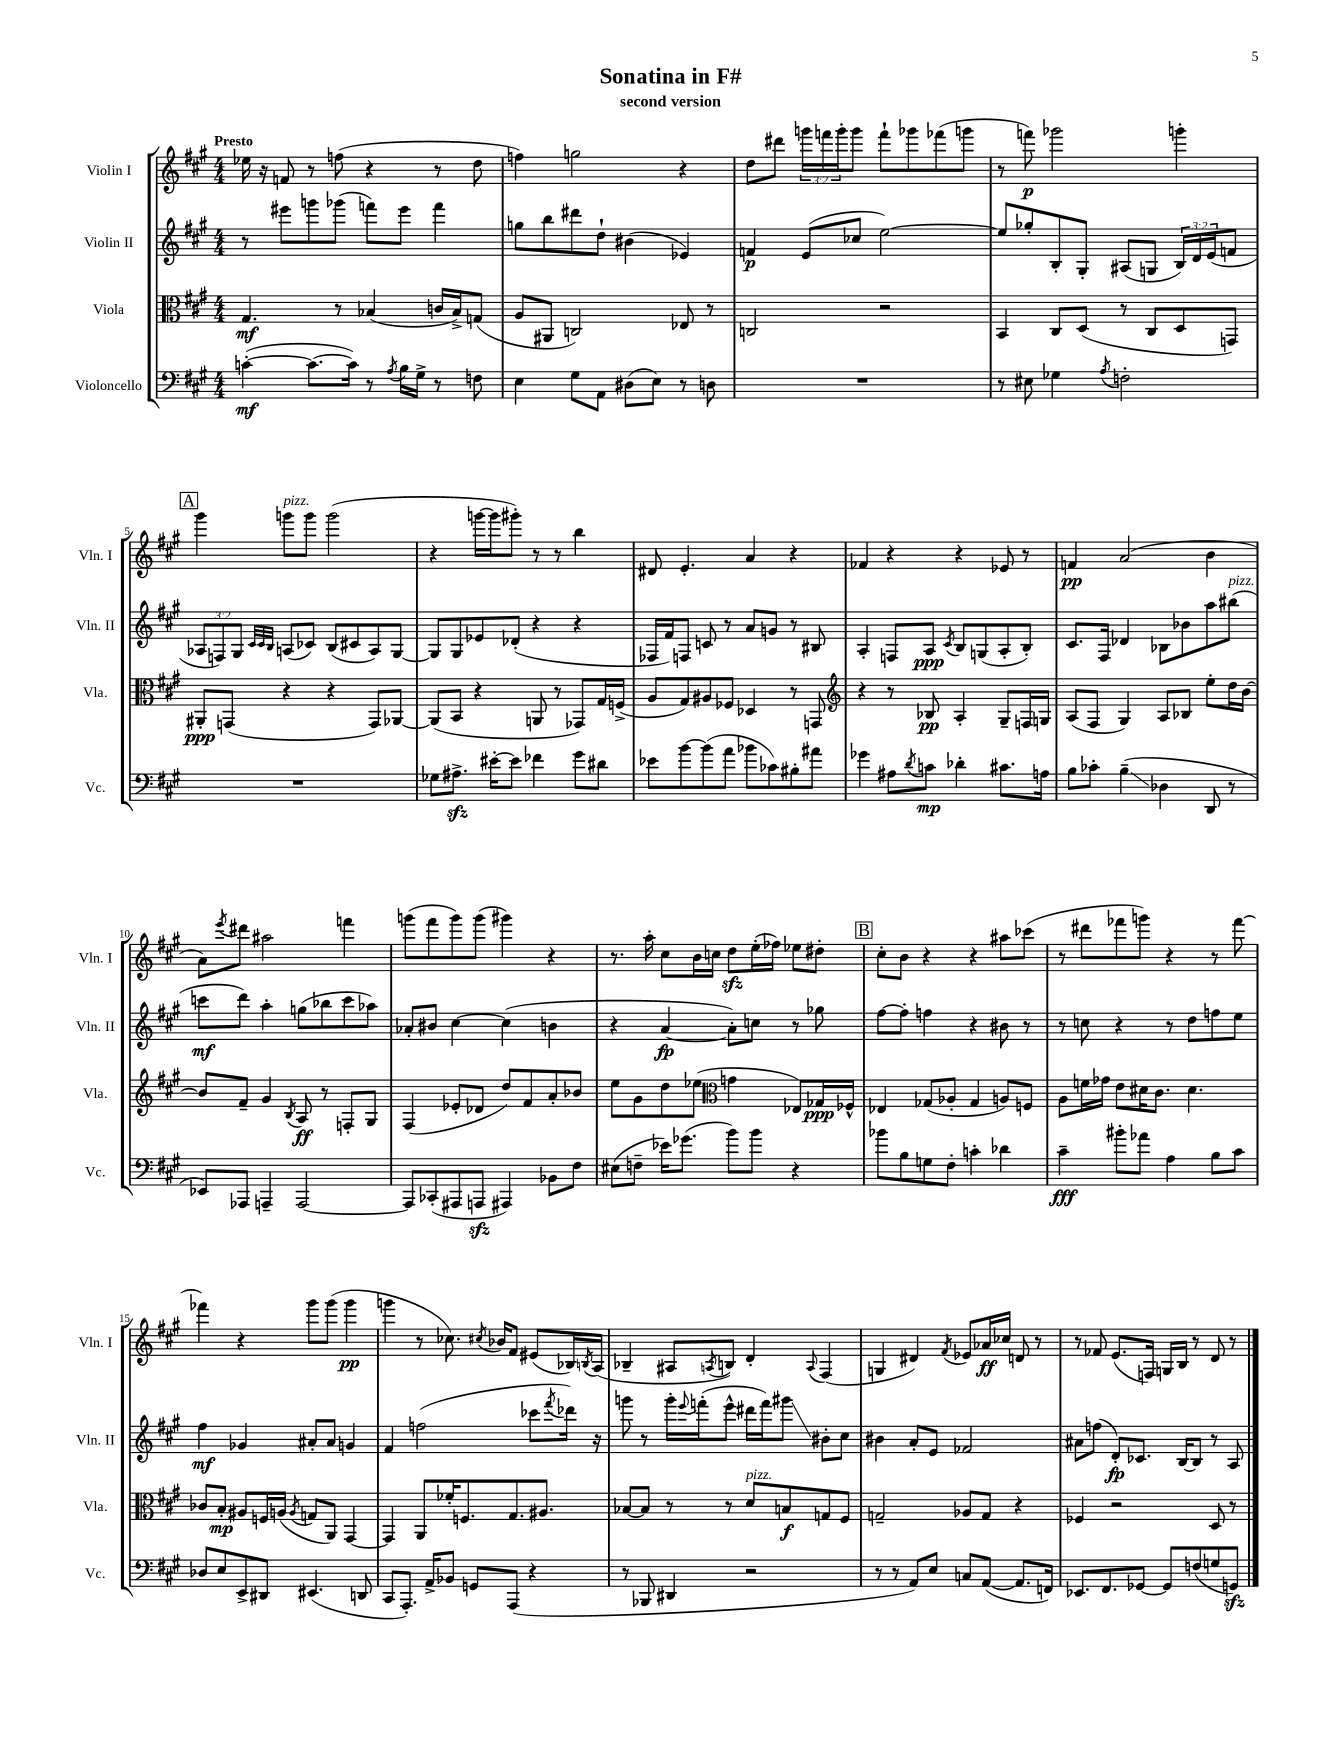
\header { title = "Sonatina in F#" subtitle = "second version" }
<<
\new StaffGroup <<
\new Staff = "s0" \with { instrumentName = "Violin I" shortInstrumentName = "Vln. I" } {
    \clef treble \key a \major \numericTimeSignature \time 4/4 \override Staff.TupletNumber.text = #tuplet-number::calc-fraction-text \tempo "Presto"
    ees''16 r16 f'8 r8 f''8( r4 r8 d''8 |
    f''4) g''2 r4 |
    d''8 dis'''8 \tuplet 3/2 { g'''16 f'''16 g'''16-. } g'''8 f'''8-! ges'''8 fes'''8( g'''8 |
    r8 f'''8\p) ges'''2 g'''4-. |
    \mark \markup { \box "A" } gis'''4 g'''8^\markup { \italic "pizz." } g'''8 g'''2( |
    r4 g'''16~ g'''16 gis'''8-.) r8 r8 b''4 |
    dis'8 e'4.-. a'4 r4 |
    fes'4 r4 r4 ees'8 r8 |
    f'4\pp a'2( b'4 |
    a'8) \acciaccatura { e'''8 } dis'''8 ais''2 f'''4 |
    g'''8( fis'''8 g'''8) g'''8( gis'''4) r4 |
    r8. a''16-. cis''8 b'16 c''16 d''8\sfz e''16-.( fes''16) ees''8 dis''8-. |
    \mark \markup { \box "B" } cis''8-. b'8 r4 r4 ais''8 ces'''8( |
    r8 dis'''8 fes'''8 g'''8) r4 r8 fes'''8~ |
    fes'''4 r4 gis'''8 gis'''8( gis'''4\pp |
    g'''4 r8 ces''8.) \acciaccatura { cis''8 } bes'16 fis'8 eis'8( bes16) \acciaccatura { b8 } a16( |
    bes4-- ais8 \acciaccatura { a8 } b8) d'4-. \appoggiatura { a8 } fis4( |
    g4 dis'4) \acciaccatura { fis'8 } ees'8 aes'16\ff ces''16 d'8 r8 |
    r8 fes'8 e'8.( f16) g16 b16 r8 d'8 r8 \bar "|." |
}
\new Staff = "s1" \with { instrumentName = "Violin II" shortInstrumentName = "Vln. II" } {
    \clef treble \key a \major \numericTimeSignature \time 4/4 \override Staff.TupletNumber.text = #tuplet-number::calc-fraction-text
    r8 eis'''8 g'''8 ges'''8( f'''8) eis'''8 f'''4 |
    g''8 b''8 dis'''8 d''8-! bis'4( ees'4) |
    f'4\p e'8( ces''8 e''2~) |
    e''8 ges''8-. b8-. gis8-. ais8( g8 \tuplet 3/2 { b16) d'16 e'16( } f'8 |
    \mark \markup { \box "A" } \tuplet 3/2 { aes8 f8) gis8 } \grace { cis'32 cis'32 b32 } a8( ces'8) b8( cis'8 a8) gis8~ |
    gis8 gis8 ees'8 des'8-.( r4 r4 |
    fes16 fis'16) f8 c'8 r8 a'8 g'8 r8 bis8 |
    a4-. f8 a8\ppp \acciaccatura { cis'8 } b8 g8( a8-. b8-.) |
    cis'8. fis16 des'4 bes8 bes'8 a''8 bis''8^\markup { \italic "pizz." }( |
    c'''8\mf d'''8) a''4-. g''8( bes''8 c'''8 aes''8) |
    aes'8-. bis'8 cis''4~ cis''4( b'4 |
    r4 a'4~\fp a'8-.) c''8 r8 ges''8 |
    \mark \markup { \box "B" } fis''8~ fis''8-. f''4 r4 bis'8 r8 |
    r8 c''8 r4 r8 d''8 f''8 e''8 |
    fis''4\mf ges'4 ais'8-. ais'8 g'4 |
    fis'4 f''2( ces'''8 \acciaccatura { fis'''8 } des'''16) r16 |
    g'''8 r8 g'''16-. \appoggiatura { e'''8 } f'''16-.( e'''8-^ dis'''16 f'''16) gis'''8\glissando bis'8-. cis''8 |
    bis'4 a'8-. e'8 fes'2 |
    ais'8 f''8( d'8-.\fp) ces'8. b16~ b8 r8 a8 \bar "|." |
}
\new Staff = "s2" \with { instrumentName = "Viola" shortInstrumentName = "Vla." } {
    \clef alto \key a \major \numericTimeSignature \time 4/4
    gis4.\mf r8 bes4( c'16 bes16->) g8( |
    a8 ais,8 c2) ees8 r8 |
    c2 r2 |
    b,4 cis8 d8( r8 cis8 d8 g,8) |
    \mark \markup { \box "A" } ais,8-.\ppp g,8( r4 r4 g,8) aes,8~ |
    aes,8( b,8 r4 a,8 r8 ges,8) gis16 f16->( |
    a8 gis8) ais8 fes8 des4 r8 g,8 |
    \clef treble r4 r8 bes8\pp a4-. gis8-- f16 g16 |
    a8( fis8 gis4) a8 bes8 e''8-. d''16 b'16~ |
    b'8 fis'8-- gis'4 \acciaccatura { b8 } a8\ff r8 f8-. gis8 |
    fis4( ees'8-. des'8 d''8) fis'8 a'8-. bes'8 |
    e''8 gis'8 d''8 ees''8( \clef alto g'4 ees8) ges16\ppp fes16-^ |
    \mark \markup { \box "B" } ees4 ges8( aes8-. ges4 a8) f8 |
    a8 f'16 ges'16 e'8 dis'16 cis'8. dis'4. |
    ces'8 b8-.\mp ais8 f16 a16( \acciaccatura { a8 } g8 a,8) gis,4~ |
    gis,4 a,8 fes'16-. f8. gis8. ais8. |
    bes8~ bes8 r8 r8 d'8^\markup { \italic "pizz." } b8\f g8 fis8 |
    g2-- aes8 g8 r4 |
    fes4 r2 d8 r8 \bar "|." |
}
\new Staff = "s3" \with { instrumentName = "Violoncello" shortInstrumentName = "Vc." } {
    \clef bass \key a \major \numericTimeSignature \time 4/4
    c'4~-.\mf( c'8.~ c'16) r8 \acciaccatura { a8 } b16 gis16-> r8 f8 |
    e4 gis8 a,8 dis8( e8) r8 d8 |
    R1 |
    r8 eis8 ges4 \acciaccatura { a8 } f2-. |
    \mark \markup { \box "A" } R1 |
    ges8 ais8.->\sfz eis'16~-. eis'8 fes'4 gis'8 dis'8 |
    ees'8 b'8~ b'8( a'8 bes'8 ces'8) bis8-. ais'8 |
    ges'4 ais8 \acciaccatura { d'8 } c'8\mp des'4-. cis'8. a16 |
    b8 ces'8-. b4--\glissando( des4 d,8 r8 |
    ees,8) aes,,8 a,,4-- a,,2~ |
    a,,8 ces,8-.( ais,,8 a,,8\sfz ais,,4) bes,8 fis8 |
    eis8( f8-- ees'16) ges'8.( b'8) b'8 r4 |
    \mark \markup { \box "B" } bes'8 b8 g8 fis8-. c'4-. des'4 |
    cis'4--\fff bis'8-. aes'8 a4 b8 cis'8 |
    des8 e8 e,8-> dis,8 eis,4.( d,8 |
    cis,8 a,,8.-.) a,16-> bes,8 g,8 a,,8( r4 |
    r8 bes,,8 dis,4 r2 |
    r8 r8 a,8) e8 c8 a,8~( a,8. f,16) |
    ees,8. fis,8. ges,8~ ges,8 f8( g8 g,8\sfz) \bar "|." |
}
>>
>>
